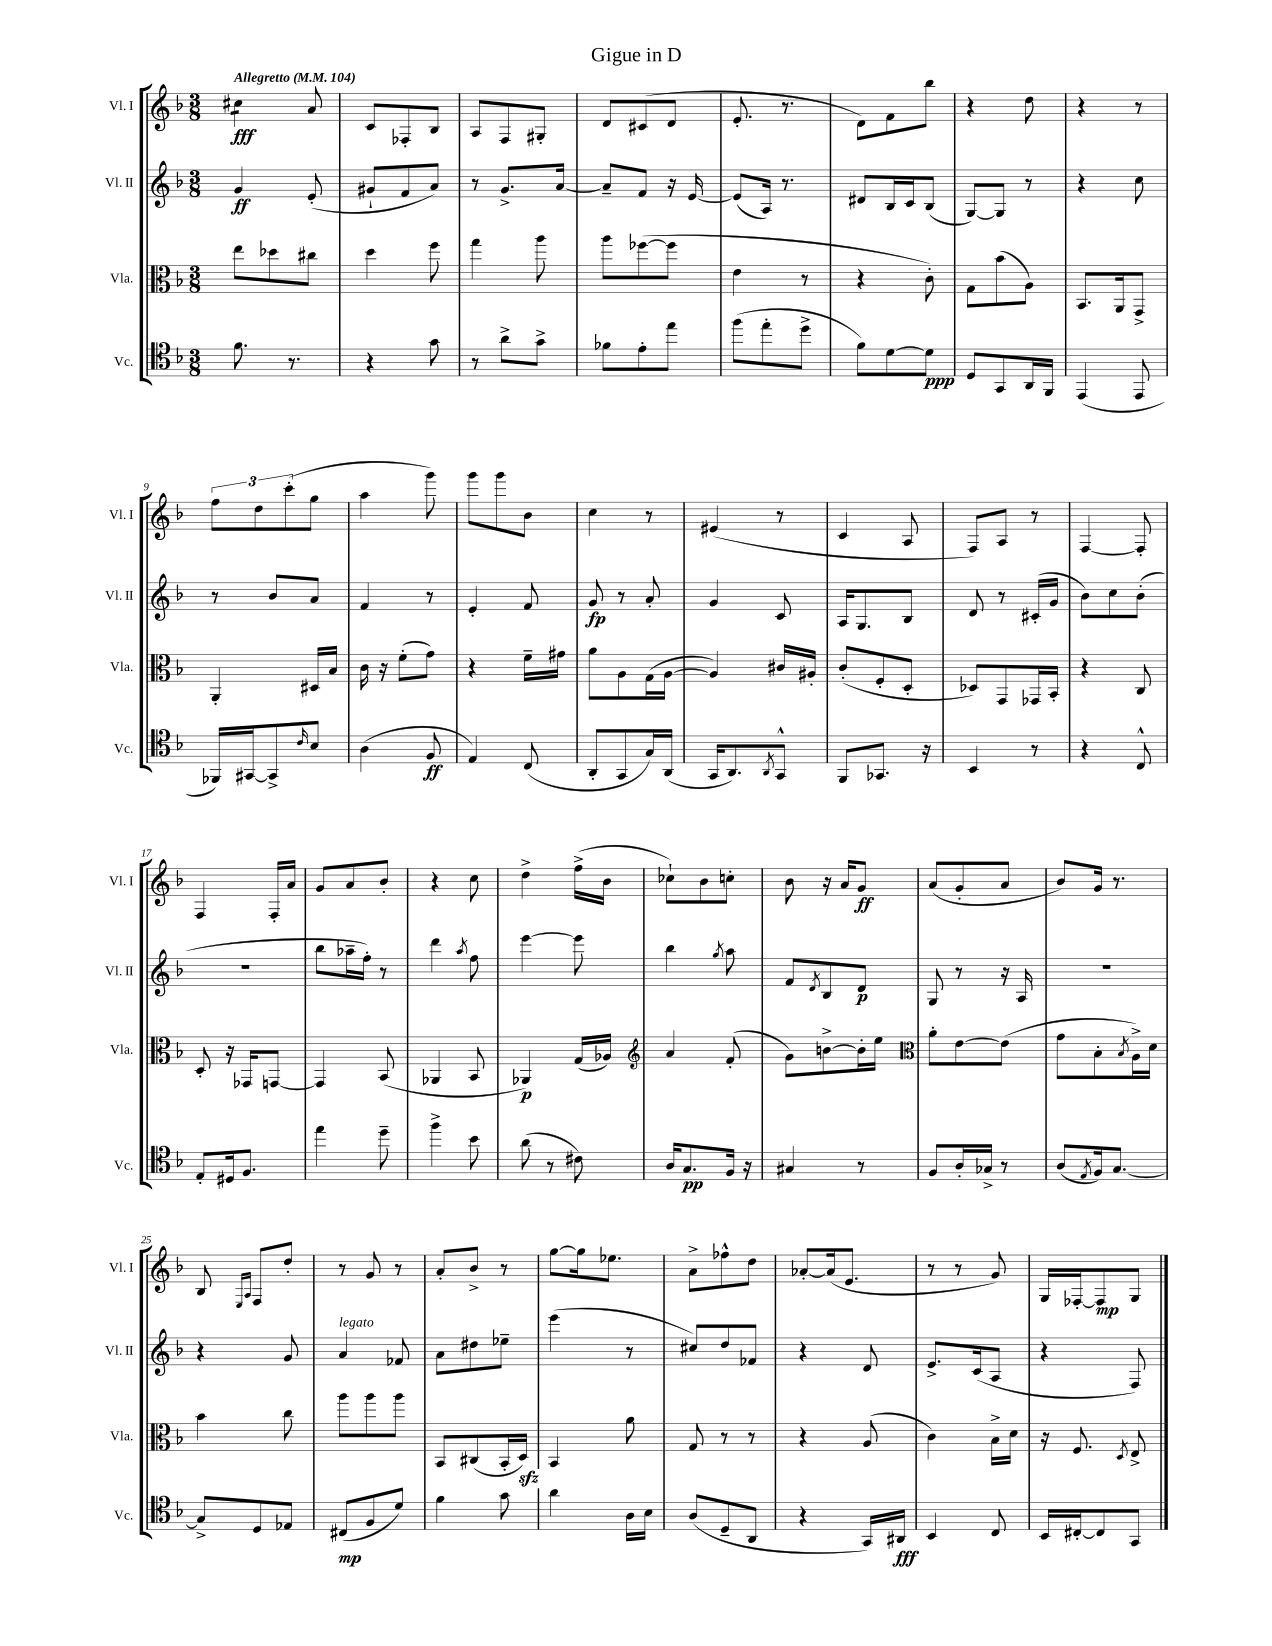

**kern	**kern	**kern	**kern
*staff4	*staff3	*staff2	*staff1
*clefC4	*clefC3	*clefG2	*clefG2
*k[b-]	*k[b-]	*k[b-]	*k[b-]
*M3/8	*M3/8	*M3/8	*M3/8
*MM104	*MM104	*MM104	*MM104
8.f\	8ee\L	4g/	4cc#\
.	8dd-\	.	.
8.r	.	.	.
.	8cc#\J	(8e'/	8a/
=	=	=	=
4r	4dd\	8g#`/L	8c/L
.	.	8f/	8F-'/
8g\	8ff\	8a/J)	8B-/J
=	=	=	=
8r	4gg\	8r	8A/L
8a^\L	.	8.g^/L	8F/
8g^\J	8aa\	.	8G#'/J
.	.	[16a/Jk	.
=	=	=	=
8f-\L	8aa\L	8a~/]L	8d/L
8e'\	([8ff-\	8f/J	(8c#/
8ee\J	8ff-\]J	16r	8d/J
.	.	[16e/	.
=	=	=	=
(8ff\L	4e\	(8e/]L	8.e'/
8ee'\	.	16A/Jk)	.
.	.	8.r	8.r
8dd^\J	8r	.	.
=	=	=	=
8f\L)	4r	8d#/L	8d\L)
[8d\	.	16B-/L	8f\
.	.	16c/J	.
8d\]J	8c'\)	(8B-/J	8bb-\J
=	=	=	=
8D/L	8G\L	[8G/L)	4r
8GG/	(8b-\	8G/]J	.
16AA/L	8A\J)	8r	8dd\
16FF/JJ	.	.	.
=	=	=	=
(4EE/	8.BB-/L	4r	4r
.	16AA/k	.	.
8EE/	8GG^/J	8cc\	8r
=	=	=	=
16FF-/LL)	4AA'/	8r	12ff\L
[16GG#/J	.	.	.
.	.	.	12dd\
8GG#^/]	.	8b-/L	.
.	.	.	(12ccc'\
16qqc/	.	.	.
8B-/J	16D#/LL	8a/J	8gg\J
.	16B-/JJ	.	.
=	=	=	=
(4A\	16c\	4f/	4aa\
.	16r	.	.
.	(8f'\L	.	.
8F/	8g\J)	8r	8ggg\)
=	=	=	=
4E/)	4r	4e'/	8ggg\L
.	.	.	8ggg\
(8C/	16f~\LL	8f/	8b-\J
.	16g#\JJ	.	.
=	=	=	=
8AA'/L	8a\L	8g/	4cc\
8GG/	8A\	8r	.
16G/L)	(16G\L	8a'/	8r
(16AA/JJ	[16A\JJ	.	.
=	=	=	=
16GG/LK	4A/])	4g/	(4e#/
8.AA/)	.	.	.
8qAA/	.	.	.
8GG^^/J	16c#/LL	8c/	8r
.	16A#'/JJ	.	.
=	=	=	=
8FF/L	(8c'/L	16A/LK	4c/
.	.	8.G/	.
8.GG-/J	8F'/	.	.
.	8D'/J	8B-/J	8A/
16r	.	.	.
=	=	=	=
4BB-/	8D-/L)	8d/	8F/L)
.	8GG/	8r	8A/J
8r	16GG-/L	(16c#'/LL	8r
.	16BB-'/JJ	16g/JJ	.
=	=	=	=
4r	4r	8b-\L)	[4F/
.	.	8cc\	.
8C^^/	8C/	(8b-'\J	8F'/]
=	=	=	=
8E'/L	8D'/	4.r	4F/
16D#/k	16r	.	.
8.F/J	16GG-/LK	.	.
.	[8GG/J	.	16F'/LL
.	.	.	16a/JJ
=	=	=	=
4ee\	4GG/]	8bb-\L	8g/L
.	.	16aa-~\L	8a/
.	.	16ff'\JJ)	.
8dd~\	(8BB-/	8r	8b-'/J
=	=	=	=
4ff^\	4AA-/	4ddd\	4r
.	.	8qaa/	.
8b-\	8BB-/	8ff\	8cc\
=	=	=	=
(8a\	4AA-/)	[4eee\	4dd^\
8r	.	.	.
8c#\)	(16G/LL	8eee\]	(16ff^\LL
.	16A-/JJ)	.	16b-\JJ
=	=	=	=
*	*clefG2	*	*
16A/LK	4a/	4bb-\	8cc-`\L)
8.G/	.	.	.
.	.	.	8b-\
.	.	8qgg/	.
16F/Jk	(8f'/	8aa\	8cc'\J
16r	.	.	.
=	=	=	=
4G#/	8g\L)	8f/L	8b-\
.	.	8qd/	.
.	[8b^\	8B-/	16r
.	.	.	16a/LK
8r	16b'\]L	8d/J	8g/J
.	16ee\JJ	.	.
=	=	=	=
*	*clefC3	*	*
8F/L	8a'\L	8G/	(8a/L
16A'/L	[8e\	8r	8g'/
16G-^/JJ	.	.	.
8r	(8e\]J	16r	8a/J
.	.	16A/	.
=	=	=	=
(8A/L	8g\L	4.r	8b-/L)
8qE/	.	.	.
16F/k)	8B-'\	.	16g/Jk
[8.G/J	.	.	8.r
.	8qB-/	.	.
.	16A^\L)	.	.
.	16d\JJ	.	.
=	=	=	=
8G^/]L	4b-\	4r	8B-/
.	.	.	16qqE/LL
.	.	.	16qqA/JJ
8D/	.	.	8F/L
8E-/J	8cc\	8g/	8dd'/J
=	=	=	=
(8C#/L	8aa\L	4a/	8r
8F/	8aa\	.	8g/
8d/J)	8aa\J	8f-/	8r
=	=	=	=
4f\	8BB-/L	8a\L	8a'/L
.	(8C#/	8dd#\	8b-^/J
8g\	16BB-'/L	8ee-~\J	8r
.	16D/JJ)	.	.
=	=	=	=
4a\	4BB-/	(4eee\	[8gg\L
.	.	.	16gg\]k
.	.	.	8.ee-\J
16A\LL	8a\	8r	.
16B-\JJ	.	.	.
=	=	=	=
(8A/L	8G/	8cc#/L)	8a^\L
8D~/	8r	8dd/	8ff-^^\
8AA/J	8r	8f-/J	8dd\J
=	=	=	=
4r	4r	4r	[8a-'/L
.	.	.	(16a-/]k
.	.	.	8.e/J
16GG/LL)	(8A/	8d/	.
16AA#/JJ	.	.	.
=	=	=	=
4BB-/	4c\)	8.e^/L	8r
.	.	.	8r
.	.	(16c/k	.
8C/	16B-^\LL	8A/J	8g/)
.	16d\JJ	.	.
=	=	=	=
16BB-/LL	16r	4r	16G/LL
[16C#'/J	8.F/	.	[16F-'/J
8C#/]	.	.	8F-/]
.	8qD/	.	.
8GG/J	8E^/	8F/)	8G/J
==	==	==	==
*-	*-	*-	*-
